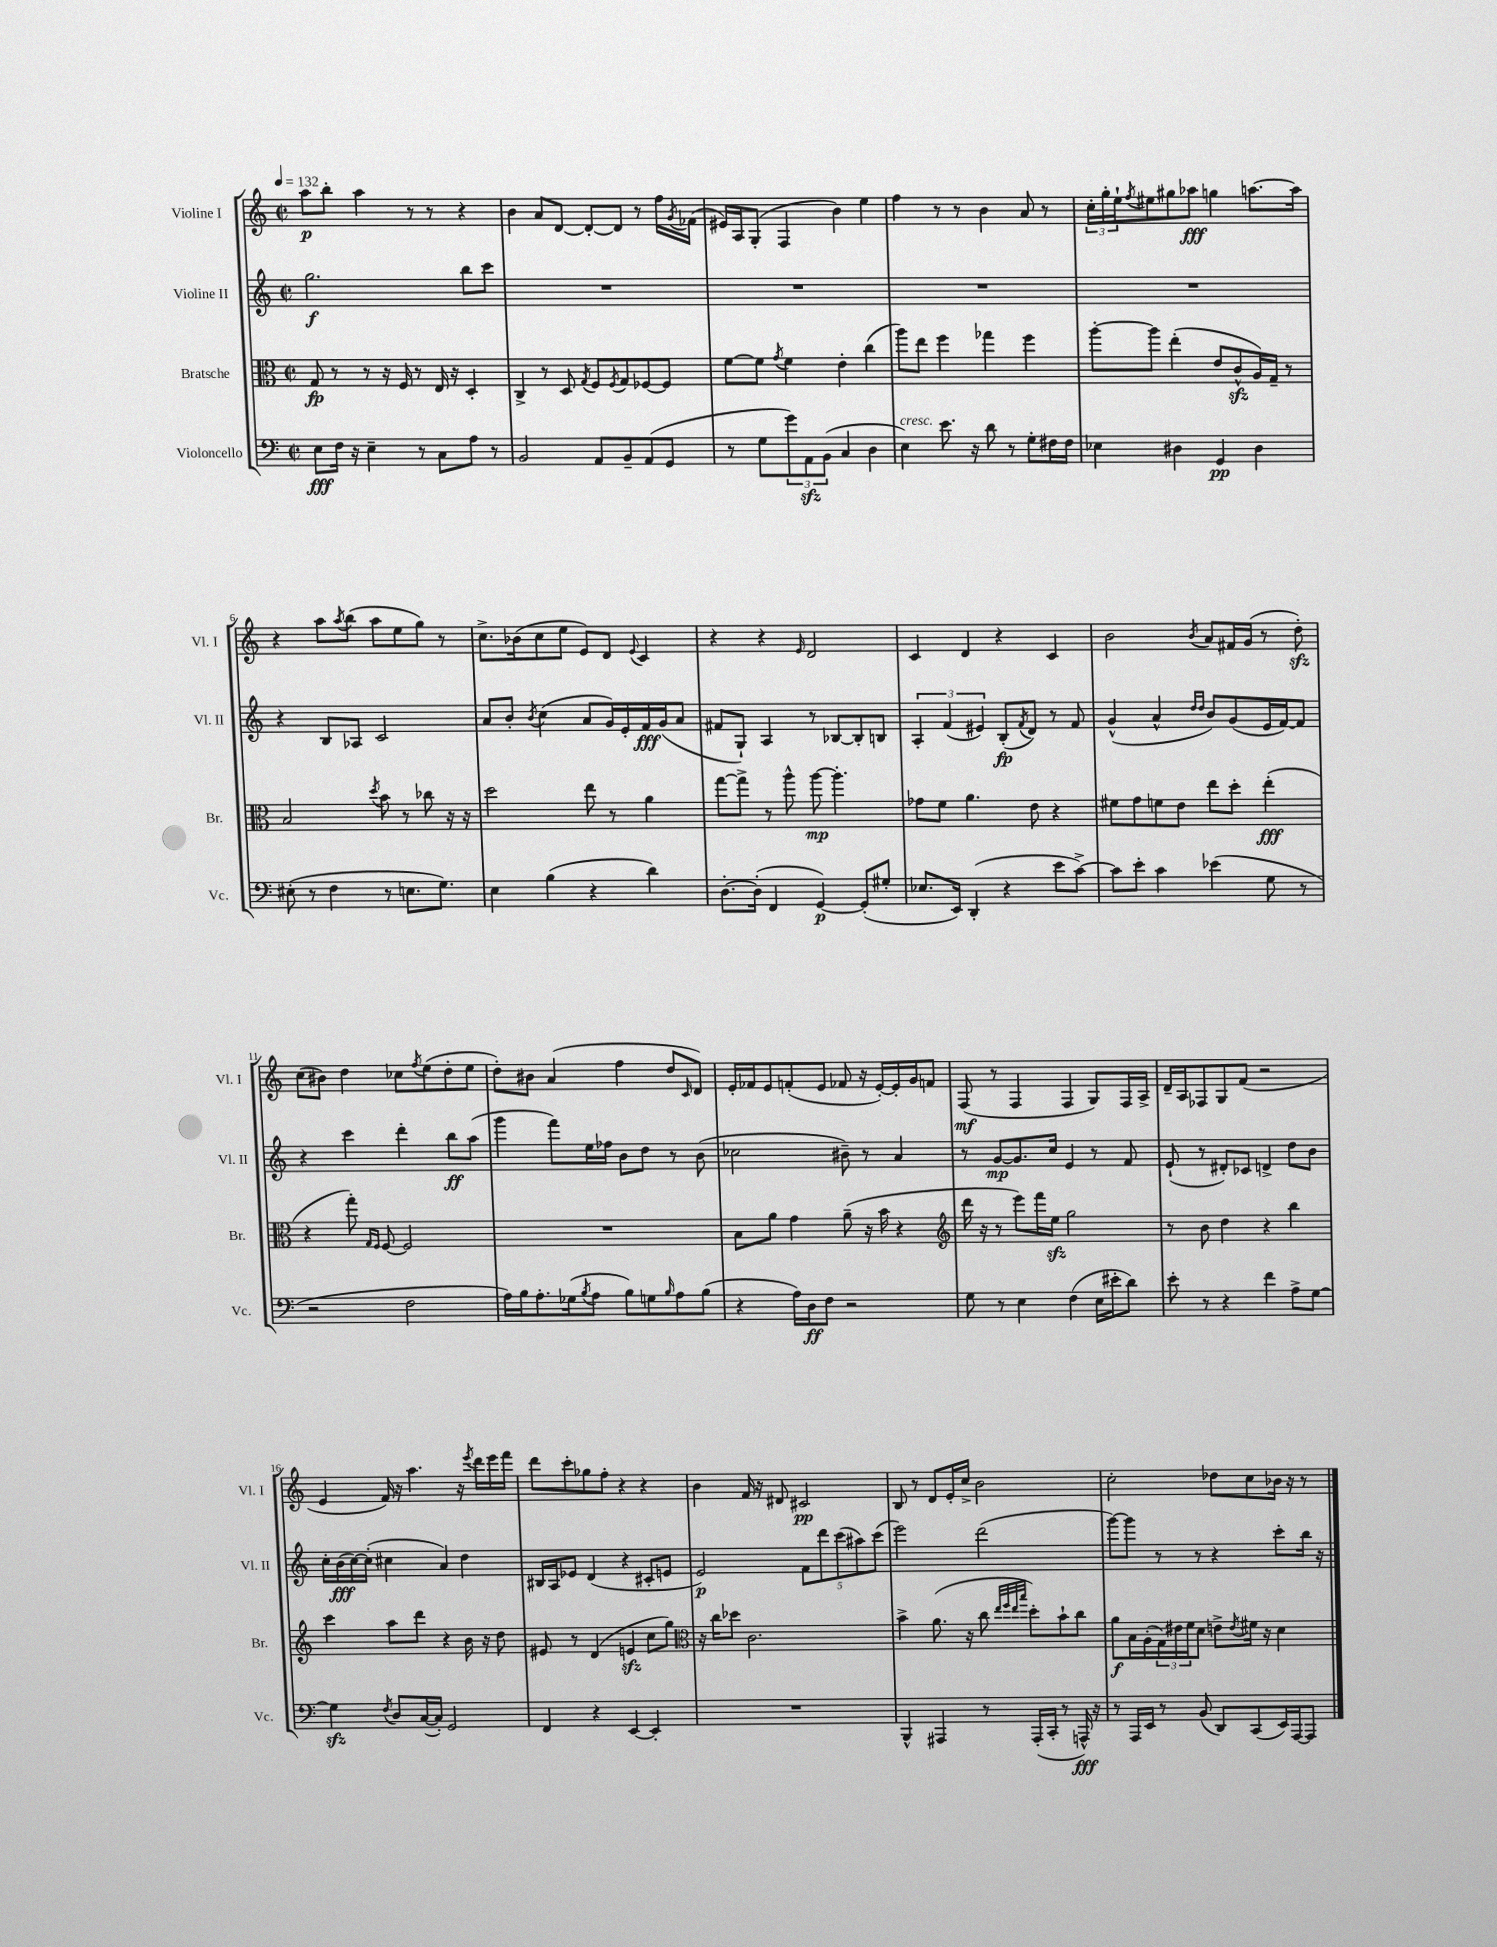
<<
\new StaffGroup <<
\new Staff = "s0" \with { instrumentName = "Violine I" shortInstrumentName = "Vl. I" } {
    \clef treble \key c \major \defaultTimeSignature \time 2/2 \tempo 4 = 132
    a''8\p b''8-. a''4 r8 r8 r4 |
    b'4 a'8 d'8~ d'8~-. d'8 r8 f''16 \acciaccatura { g'8 } fes'16( |
    eis'16) a16 g8-.( f4 b'4) e''4 |
    f''4 r8 r8 b'4 a'8 r8 |
    \tuplet 3/2 { c''16-. g''16-. e''16-! } \acciaccatura { f''8 } eis''8 gis''8 aes''8\fff g''4 a''8.~ a''16 |
    r4 a''8 \acciaccatura { a''8 } b''8( a''8 e''8 g''8) r8 |
    c''8.-> bes'16( c''8 e''8 e'8) d'8 \appoggiatura { e'8 } c'4 |
    r4 r4 \grace { e'16 } d'2 |
    c'4 d'4 r4 c'4 |
    b'2 \acciaccatura { b'8 } a'8 fis'16 g'16( r8 d''8-.\sfz) |
    c''8( bis'8) d''4 ces''8 \acciaccatura { f''8 } e''8( d''8-. e''8 |
    d''8-.) bis'8 a'4( f''4 d''8 \grace { c'16 } d'8) |
    e'16-. fes'16 e'8 f'8-.( e'8 fes'8 r16 e'16~-.) e'16-. g'16 f'8 |
    f8\mf( r8 f4 f4 g8) f16 a16-> |
    d'16-- a16 fes8 g8 f'8( r2 |
    e'4 f'16) r16 a''4. r16 \acciaccatura { e'''8 } d'''16 e'''16 f'''16 |
    d'''8 c'''8-. ges''8 f''8-. r4 r4 |
    b'4 f'16 r16 dis'8 cis'2\pp |
    b8 r8 d'8 e'16-. c''16-> b'2 |
    c''2-. des''8 c''8 bes'16 r16 r8 \bar "|." |
}
\new Staff = "s1" \with { instrumentName = "Violine II" shortInstrumentName = "Vl. II" } {
    \clef treble \key c \major \defaultTimeSignature \time 2/2
    g''2.\f b''8 c'''8 |
    R1 |
    R1 |
    R1 |
    R1 |
    r4 b8 aes8 c'2 |
    a'8 b'8-. \acciaccatura { b'8 } c''4( a'8 g'16) e'16-. f'16\fff g'16( a'8 |
    fis'8 g8-!) a4 r8 bes8~ bes8-. b8 |
    \tuplet 3/2 { a4-. f'4( eis'4) } b8-.\fp( \acciaccatura { f'8 } d'8) r8 f'8 |
    g'4-^( a'4-^ \grace { d''16 d''16 } b'8) g'8( e'16 f'16~) f'8 |
    r4 c'''4 d'''4-. b''8\ff a''8( |
    g'''4 f'''8) e''16 fes''16 b'8 d''8 r8 b'8( |
    ces''2 bis'8--) r8 a'4 |
    r8 g'8~\mp g'8. c''16 e'4 r8 f'8 |
    e'8-!( r8 dis'8-.) ces'8 d'4-> d''8 b'8 |
    c''16-. b'16\fff( c''16~) c''16-.( cis''4 a'4) d''4 |
    bis16 a16 ees'8 d'4( r4 cis'8-. e'8 |
    e'2\p) \tuplet 5/4 { f'8 d'''8 c'''8( ais''8) c'''8( } |
    e'''2) d'''2( |
    g'''8~) g'''8 r8 r8 r4 c'''8-. b''16 r16 \bar "|." |
}
\new Staff = "s2" \with { instrumentName = "Bratsche" shortInstrumentName = "Br." } {
    \clef alto \key c \major \defaultTimeSignature \time 2/2
    g8\fp r8 r8 r16 f16 r8 e16 r16 d4-. |
    c4-> r8 d8 \acciaccatura { g8 } f8 \acciaccatura { f8 } g8 fes8~ fes8 |
    f'8~ f'8 \acciaccatura { g'8 } f'4 e'4-. c''4( |
    a''8) e''8 f''4 ges''4 f''4 |
    a''8~-. a''8 e''4-.( e'8 c'8-^\sfz a16) g16-- r8 |
    b2 \acciaccatura { d''8 } b'8 r8 ces''8 r16 r16 |
    d''2 e''8 r8 a'4 |
    g''8~ g''8-> r8 a''8-^ a''8~\mp a''4.-. |
    ges'8 f'8 a'4. e'8 r4 |
    fis'8 g'8 f'8 e'8 e''8 d''8-. e''4-.\fff( |
    r4 g''8-.) \grace { g16 f16 } f8~ f2 |
    R1 |
    b8 a'8 g'4 a'8--( r16 b'16 r4 |
    \clef treble d'''16 r16 r8 e'''8) f'''16 e''16\sfz g''2 |
    r8 b'8 d''4 r4 b''4 |
    c'''4 a''8 d'''8 r4 b'16 r16 d''8 |
    eis'8 r8 d'4( e'4\sfz c''8 g''8) |
    \clef alto r16 c''16 des''8 c'2. |
    b'4-> a'8.( r16 c''8 \grace { e''32 f''32 e''32 b''32 } d''8-.) b'8-! c''8 |
    a'8\f b16 a16-.( \tuplet 3/2 { g16) eis'16 f'16 } d'8 e'8-> \acciaccatura { e'8 } fis'16 r16 d'4 \bar "|." |
}
\new Staff = "s3" \with { instrumentName = "Violoncello" shortInstrumentName = "Vc." } {
    \clef bass \key c \major \defaultTimeSignature \time 2/2
    e8\fff f16 r16 e4-- r8 c8 a8 r8 |
    b,2 a,8 b,8-- a,8( g,8 |
    r8 g8 \tuplet 3/2 { g'8) a,8\sfz b,8( } c4 d4 |
    e4^\markup { \italic "cresc." }) e'8. r16 d'8 r8 g8-. fis16 fis16 |
    ees4 dis4 g,4\pp dis4 |
    eis8-.( r8 f4 r8 e8. g8.) |
    e4 b4( r4 d'4) |
    d8.~-. d16-.( f,4 g,4~\p) g,8-.( gis8-. |
    ees8. e,16) d,4-.( r4 e'8 c'8~->) |
    c'8 e'8-. c'4 ees'4( g8 r8 |
    r2 f2 |
    a16) b16 a8.-. ges16( \acciaccatura { b8 } a8 b8) g8 \grace { b16 } a8 b8( |
    r4 a16) d16\ff f8 r2 |
    g8 r8 e4 f4( e16 eis'16-. d'8) |
    e'8-. r8 r4 f'4 a8-> g8~ |
    g4\sfz \acciaccatura { f8 } d8 c16~( c16-.) g,2 |
    f,4 r4 e,4~ e,4-. |
    R1 |
    b,,4-^ ais,,4 r8 ais,,16-.( c,16-. r8 a,,16-^\fff) r16 |
    r8 a,,16 e,16 r8 b,8( d,8) c,8( e,16) a,,16~ a,,8 \bar "|." |
}
>>
>>
